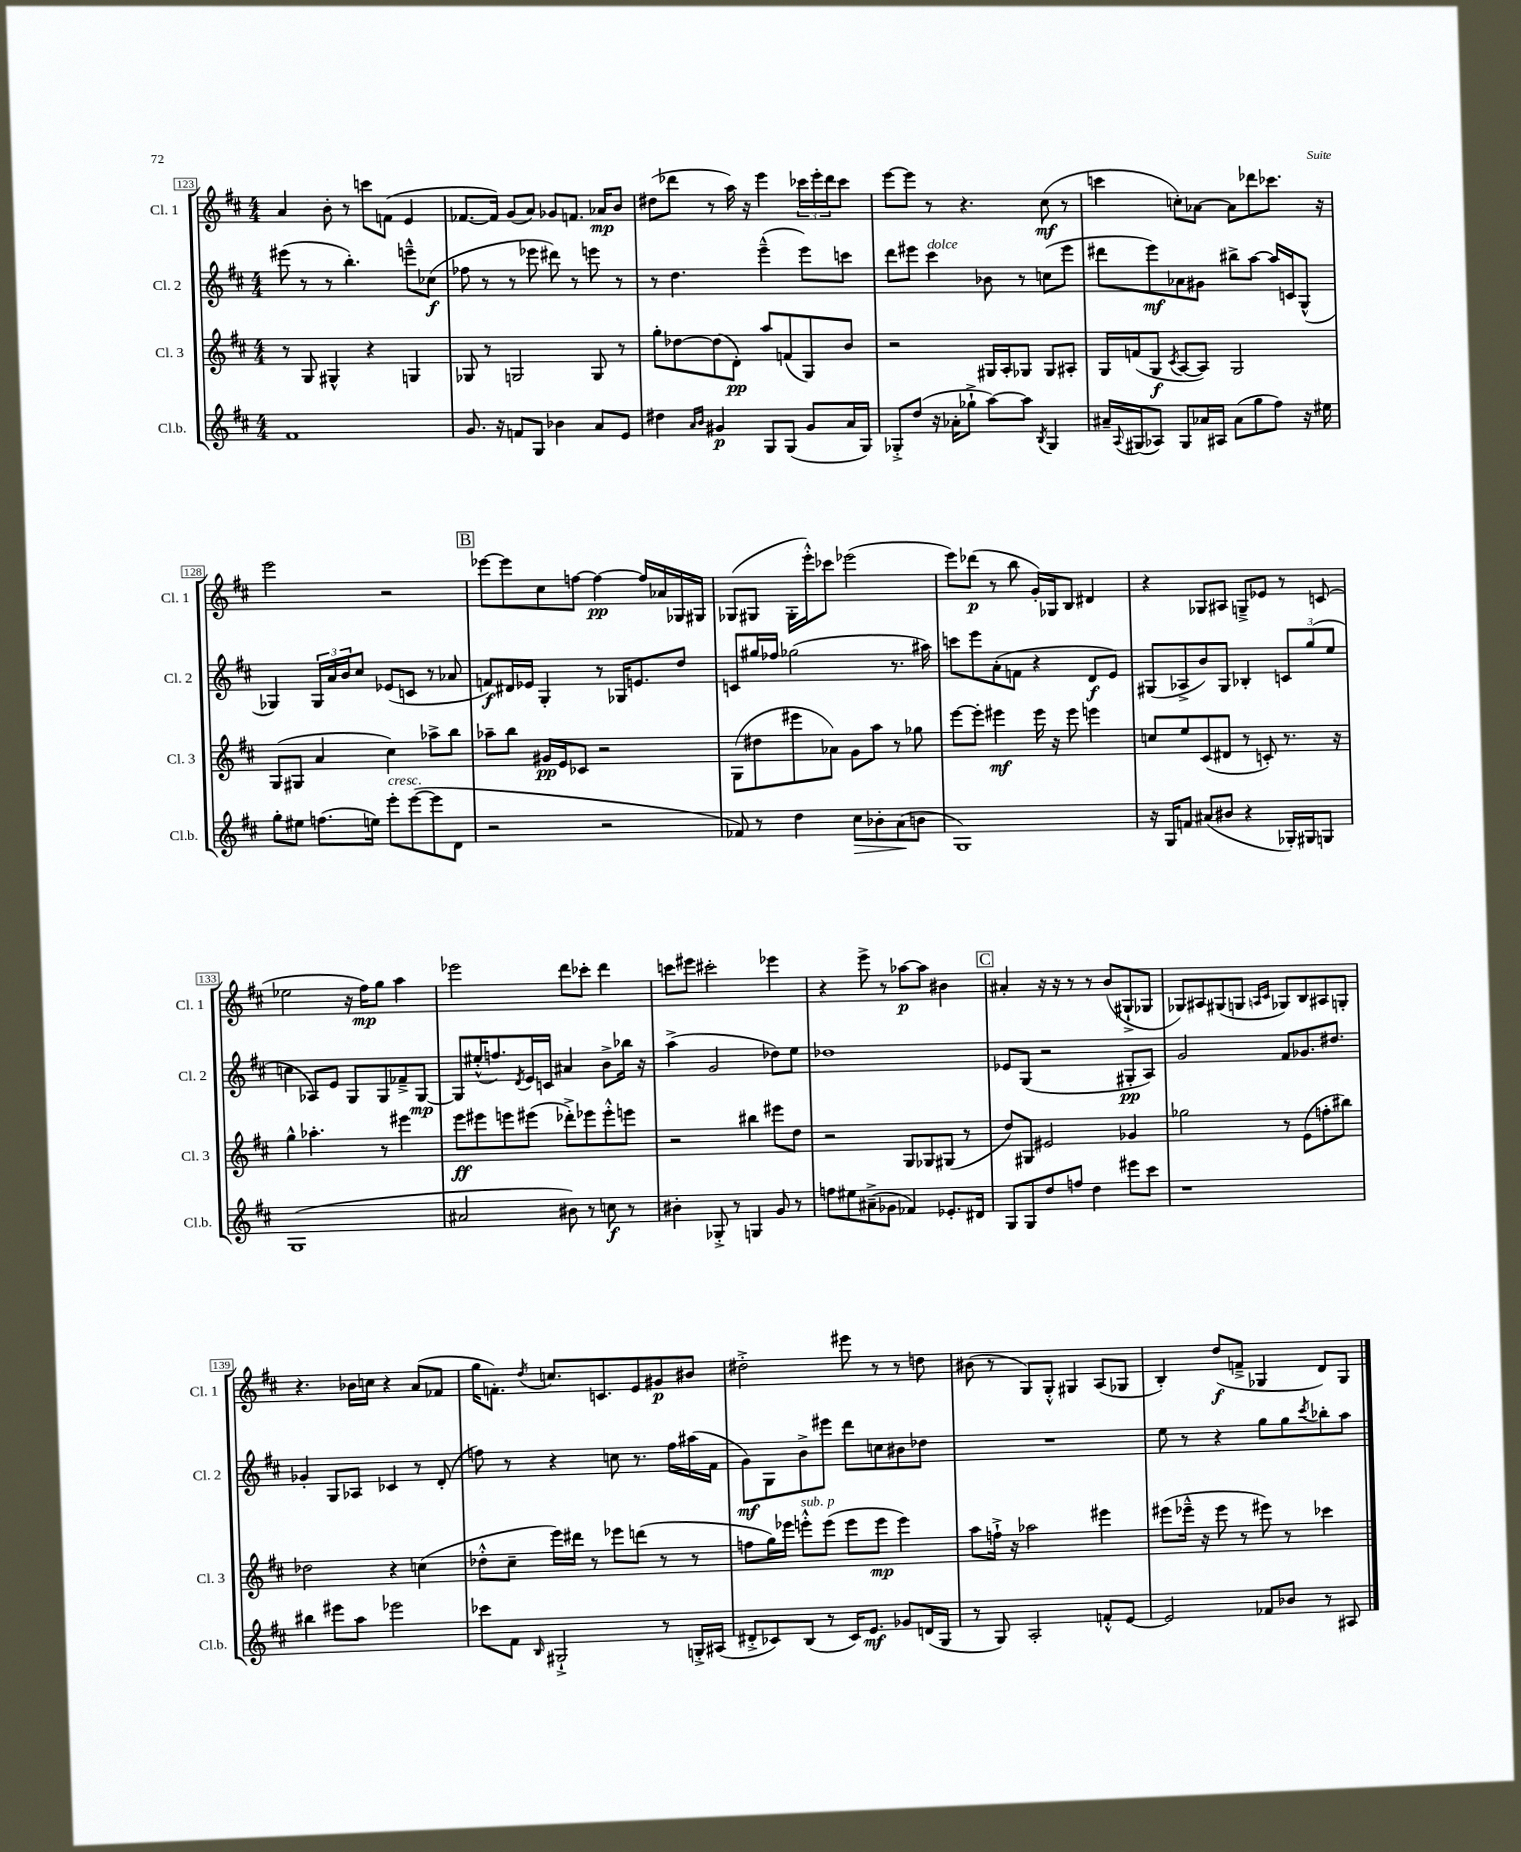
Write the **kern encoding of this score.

**kern	**dynam	**kern	**dynam	**kern	**dynam	**kern	**dynam
*part4	*part4	*part3	*part3	*part2	*part2	*part1	*part1
*staff4	*staff4	*staff3	*staff3	*staff2	*staff2	*staff1	*staff1
*I"Cl.b.	*	*I"Cl. 3	*	*I"Cl. 2	*	*I"Cl. 1	*
*I'Cl.b.	*	*I'Cl. 3	*	*I'Cl. 2	*	*I'Cl. 1	*
*clefG2	*	*clefG2	*	*clefG2	*	*clefG2	*
*k[f#c#]	*	*k[f#c#]	*	*k[f#c#]	*	*k[f#c#]	*
*M4/4	*	*M4/4	*	*M4/4	*	*M4/4	*
=123	=123	=123	=123	=123	=123	=123	=123
1f#	.	8r	.	(8eee#X\	.	4a/	.
.	.	8G/	.	8r	.	.	.
.	.	4G#X^^/	.	8r	.	8b'\	.
.	.	.	.	4.bb'\)	.	8r	.
.	.	4r	.	.	.	8cccn\L	.
.	.	.	.	.	.	(8fn\J	.
.	.	4Gn/	.	8eeen~^^\L	.	4e/	.
.	.	.	.	(8cc-X\J	f	.	.
=124	=124	=124	=124	=124	=124	=124	=124
8.g/	.	8G-X/	.	8ff-X\	.	[8.f-X/L	.
.	.	8r	.	8r	.	.	.
16r	.	.	.	.	.	16f-/Jk])	.
8fn/L	.	2Gn/	.	8r	.	(8g/L	.
8G/J	.	.	.	8eee-X\	.	8a/J)	.
4b-X\	.	.	.	8ddd#X\)	.	8g-X/L	.
.	.	.	.	8r	.	8.fn/J	.
8a/L	.	8G/	.	8eeen\	.	.	.
.	.	.	.	.	.	16a-X/KL	mp
8e/J	.	8r	.	8r	.	8b/J	.
=125	=125	=125	=125	=125	=125	=125	=125
4dd#X\	.	8gg'\L	.	8r	.	(8dd#X\L	.
.	.	[8dd-X\	.	4.dd\	.	8ddd-X\J	.
16qqa/LL	.	.	.	.	.	.	.
16qqb/JJ	.	.	.	.	.	.	.
4g#X/	p	(8dd-\]	.	.	.	8r	.
.	.	8d'\J)	pp	.	.	16aa\)	.
.	.	.	.	.	.	16r	.
8G/L	.	8aa/L	.	(4eee~^^\	.	4eee\	.
(8G/J	.	(8fn/	.	.	.	.	.
8g#/L	.	8G/)	.	8eee\L)	.	24ccc-X\LL	.
.	.	.	.	.	.	24eee'\	.
.	.	.	.	.	.	24ddd-\J	.
16a/L	.	8b/J	.	8cccn\J	.	8ccc-\J	.
16G/JJ)	.	.	.	.	.	.	.
=126	=126	=126	=126	=126	=126	=126	=126
8G-X'^/L	.	2r	.	8ddd\L	.	[8eee\L	.
(8dd/J	.	.	.	8eee#X\J	.	8eee\J]	.
!	!	!	!	!LO:TX:a:i:t=dolce	!	!	!
16r	.	.	.	4ccc#\	.	8r	.
16a-X'\KL	.	.	.	.	.	.	.
8gg-X`^\J	.	.	.	.	.	4.r	.
[8aa\L)	.	16G#X/LL	.	8b-X\	.	.	.
.	.	16A'/J	.	.	.	.	.
8aa\J]	.	8G-X/J	.	8r	.	.	.
8qB/	.	.	.	.	.	.	.
4G-/	.	8G-/L	.	(8ccn\L	.	(8cc#\	mf
.	.	8A#X'/J	.	8eee#\J	.	8r	.
=127	=127	=127	=127	=127	=127	=127	=127
16a#X~/LL	.	16G/LL	.	8ddd#X\L	.	4cccn\	.
8qqA/	.	.	.	.	.	.	.
(16G#X/J	.	(16fn/J	.	.	.	.	.
8A-X/J)	.	8G/J	f	8eee\)	mf	.	.
.	.	8qc#/	.	.	.	.	.
8G#/L	.	[8A/L	.	8a-X\	.	8ccn'\L)	.
16a-X/L	.	8A/J])	.	8g#X\J	.	[8a-X\J	.
16A#X/JJ	.	.	.	.	.	.	.
(8a-\L	.	2G/	.	8bb#X^\L	.	8a-\L]	.
8gg\	.	.	.	[8aa\J	.	8ddd-X\	.
8ff#\J)	.	.	.	16aa/LL]	.	8.ccc-X\J	.
.	.	.	.	16cn/J	.	.	.
16r	.	.	.	(8G^^/J	.	.	.
16ee#X\	.	.	.	.	.	16r	.
!!LO:LB:g=z
=128	=128	=128	=128	=128	=128	=128	=128
8gg'\L	.	(8G/L	.	4G-X/)	.	2eee\	.
8ee#X\J	.	8G#X/J	.	.	.	.	.
(8.ffn\L	.	4a/	.	24G-/LL	.	.	.
.	.	.	.	24a/	.	.	.
.	.	.	.	24b/J	.	.	.
.	.	.	.	8cc#/J	.	.	.
16een\Jk)	.	.	.	.	.	.	.
!LO:TX:a:i:t=cresc.	!	!	!	!	!	!	!
8eee'\L	.	4cc#\)	.	(8e-X/L	.	2r	.
([8eee\	.	.	.	8cn/J	.	.	.
8eee\]	.	8aa-X^\L	.	8r	.	.	.
8d\J	.	8bb\J	.	8a-X/	.	.	.
!!LO:REH:place=s1:t=B
=129	=129	=129	=129	=129	=129	=129	=129
2r	.	8aa-X~\L	.	8fn/L)	f	[8eee-X\L	.
.	.	8bb\J	.	16d#X/L	.	8eee-\]	.
.	.	.	.	16e-X/JJ	.	.	.
.	.	16g#X/LL	pp	4G'/	.	8cc#\	.
.	.	16e/J	.	.	.	.	.
.	.	8c-X/J	.	.	.	[8ffn\J	.
2r	.	2r	.	8r	.	4ff\_	pp
.	.	.	.	16G-X/KL	.	.	.
.	.	.	.	8.en/	.	.	.
.	.	.	.	.	.	16ff/LL]	.
.	.	.	.	.	.	16a-X/	.
.	.	.	.	8dd/J	.	16G-X/	.
.	.	.	.	.	.	16G#X/JJ	.
=130	=130	=130	=130	=130	=130	=130	=130
8f-X/)	.	(8G\L	.	8cn/L	.	(8G-X/L	.
8r	.	8dd#X\	.	16gg#X/L	.	8G#X/J	.
.	.	.	.	16ff-X/JJ	.	.	.
4dd\	.	8eee#X\	.	(2gg-X\	.	16G#'\LL	.
.	.	.	.	.	.	16eee'^^\J)	.
.	.	8a-X\J)	.	.	.	8ccc-X\J	.
!	!LO:HP:b	!	!	!	!	!	!
8cc#\L	>	8g\L	.	.	.	(2eee-X\	.
8b-X'\	.	8aa\J	.	.	.	.	.
(8a\	.	8r	.	8.r	.	.	.
8bn\J	]	8gg-X\	.	.	.	.	.
.	.	.	.	16aa#X\)	.	.	.
=131	=131	=131	=131	=131	=131	=131	=131
1G)	.	[8eee\L	.	8cccn\L	.	8eee\L)	.
.	.	8eee'\J]	.	8eee\	.	(8ddd-X\J	p
.	.	4eee#X\	mf	(8a'\	.	8r	.
.	.	.	.	8fn\J	.	8bb\	.
.	.	16eee#\	.	4r	.	16g'/LL)	.
.	.	16r	.	.	.	16G-X/J	.
.	.	8eee#\	.	.	.	8B/J	.
.	.	4eeen\	.	8d/L	f	4d#X/	.
.	.	.	.	8e/J)	.	.	.
=132	=132	=132	=132	=132	=132	=132	=132
16r	.	8ccn/L	.	(8G#X/L	.	4r	.
16G/KL	.	.	.	.	.	.	.
8fn/J	.	8ee/	.	8A-X^/	.	.	.
(8a#X/L	.	(8c#/	.	8b/)	.	8G-X/L	.
8b#X/J	.	8d#X/J	.	8G#/J	.	8A#X/J	.
4r	.	8r	.	4B-X'/	.	8Gn~^/L	.
.	.	8cn'/)	.	.	.	8e-X/J	.
16G-X'/LL)	.	8.r	.	12cn/L	.	8r	.
16G#X/J	.	.	.	.	.	.	.
.	.	.	.	(12gg/	.	.	.
8Gn/J	.	.	.	.	.	(8cn/	.
.	.	.	.	12ee/J	.	.	.
.	.	16r	.	.	.	.	.
!!LO:LB:g=z
=133	=133	=133	=133	=133	=133	=133	=133
(1G	.	4gg^^\	.	4ccn\	.	2ee-X\	.
.	.	4.aa-X'\	.	8A-X/L)	.	.	.
.	.	.	.	8e/J	.	.	.
.	.	.	.	8G/L	.	16r	.
.	.	.	.	.	.	16ff#\KL)	mp
.	.	8r	.	8G/	.	8gg\J	.
.	.	4eee#X\	.	8f-X~^/	.	4aa\	.
.	.	.	.	[8G/J	mp	.	.
=134	=134	=134	=134	=134	=134	=134	=134
2a#X/	.	8eee\L	ff	8G/L]	.	2eee-X\	.
.	.	8eee#X\	.	(16ee#X'^^/K	.	.	.
.	.	.	.	8.ffn/)	.	.	.
.	.	8eeen\	.	.	.	.	.
.	.	.	.	8qd/	.	.	.
.	.	(8eee#X\J	.	16e/L	.	.	.
.	.	.	.	16cn/JJ	.	.	.
8b#X\)	.	8ddd-X'^\L)	.	4a#X/	.	8ddd\L	.
8r	.	8eee-X\	.	.	.	8ccc-X'\J	.
8ccn\	f	8eee-'^^\	.	8b^\L	.	4ddd\	.
8r	.	8eeen\J	.	16bb-X\Jk	.	.	.
.	.	.	.	16r	.	.	.
=135	=135	=135	=135	=135	=135	=135	=135
4b#X'\	.	2r	.	(4aa^\	.	8cccn\L	.
.	.	.	.	.	.	8eee#X\J	.
8G-X'^/	.	.	.	2g/	.	2ccc#X'\	.
8r	.	.	.	.	.	.	.
4Gn/	.	4bb#X\	.	.	.	.	.
8g/	.	8eee#X\L	.	8dd-X\L)	.	4eee-X\	.
8r	.	8dd\J	.	8ee\J	.	.	.
=136	=136	=136	=136	=136	=136	=136	=136
8ffn\L	.	2r	.	1dd-X	.	4r	.
8ee#X\	.	.	.	.	.	.	.
(8a#X~^\	.	.	.	.	.	8eee^\	.
8g-X\J	.	.	.	.	.	8r	.
4f-X/)	.	8G/L	.	.	.	[8aa-X\L	p
.	.	8G-X/	.	.	.	8aa-\J]	.
8.e-X'/L	.	(8G#X/J	.	.	.	4b#X\	.
.	.	8r	.	.	.	.	.
16d#X/Jk	.	.	.	.	.	.	.
!!LO:REH:place=s1:t=C
=137	=137	=137	=137	=137	=137	=137	=137
8G/L	.	8dd/L)	.	8e-X/L	.	4a#X'/	.
8G/	.	8G#X/J	.	(8G/J	.	.	.
8dd/	.	2e#X/	.	2r	.	16r	.
.	.	.	.	.	.	16r	.
8ffn/J	.	.	.	.	.	8r	.
4dd\	.	.	.	.	.	8r	.
.	.	.	.	.	.	(8b/L	.
8eee#X\L	.	4g-X/	.	8G#X'/L	pp	8G#X`^/	.
8ccc#\J	.	.	.	8A/J)	.	8G-X/J	.
=138	=138	=138	=138	=138	=138	=138	=138
1r	.	2gg-X\	.	2g/	.	8G-X/L)	.
.	.	.	.	.	.	8A#X/	.
.	.	.	.	.	.	(8G#X/	.
.	.	.	.	.	.	8Gn/J	.
.	.	.	.	.	.	16qqAn/LL	.
.	.	.	.	.	.	16qqc#/JJ	.
.	.	8r	.	8f#/L	.	8G-X/L)	.
.	.	(8e\L	.	8.g-X/	.	8B/	.
.	.	8ffn'\	.	.	.	8A#X/	.
.	.	.	.	8.dd#X/J	.	.	.
.	.	8bb#X\J)	.	.	.	8Gn'/J	.
!!LO:LB:g=z
=139	=139	=139	=139	=139	=139	=139	=139
4bb#X\	.	2dd-X\	.	4g-X'/	.	4.r	.
8eee#X\L	.	.	.	8G/L	.	.	.
8aa\J	.	.	.	8A-X/J	.	16b-X\LL	.
.	.	.	.	.	.	16ccn\JJ	.
2eee-X\	.	4r	.	4c-X/	.	4r	.
.	.	(4ccn\	.	8r	.	(8a/L	.
.	.	.	.	(8d'/	.	8f-X/J	.
=140	=140	=140	=140	=140	=140	=140	=140
8ccc-X\L	.	8dd-X'^^\L	.	8ffn\)	.	16gg\KL	.
.	.	.	.	.	.	8.fn'\J)	.
8f#\J	.	8cc#~\J	.	8r	.	.	.
16qqB/	.	.	.	.	.	8qdd/	.
2G#X`^/	.	16eee\LL)	.	4r	.	8.ccn/L	.
.	.	16ddd#X\JJ	.	.	.	.	.
.	.	8r	.	.	.	.	.
.	.	.	.	.	.	8.cn/	.
.	.	8eee-X\L	.	8ccn\	.	.	.
.	.	(8dddn\J	.	8.r	.	8e/	.
8r	.	8r	.	.	.	8g#X/	p
.	.	.	.	16ff\LL	.	.	.
16Gn'^/LL	.	8r	.	(16aa#X\	.	8b#X/J	.
(16A#X/JJ	.	.	.	16f#\JJ	.	.	.
=141	=141	=141	=141	=141	=141	=141	=141
8d#X'^/L	.	8ffn\L	.	8g\L)	mf	2dd#X'^\	.
8c-X/)	.	16gg\L)	.	8G\	.	.	.
.	.	16eee-X\JJ	.	.	.	.	.
!	!	!LO:TX:a:i:t=sub. p	!	!	!	!	!
(8B/J	.	8eeen'^^\L	.	8b^\	.	.	.
8r	.	(8eee\J	.	8eee#X\J	.	.	.
16c-/KL)	.	8eee\L	.	8ddd\L	.	8eee#X\	.
8.e/J	mf	.	.	.	.	.	.
.	.	8eee\J	mp	8ccn\	.	8r	.
8g-X/L	.	4eee\)	.	8b#X\	.	8r	.
(16dn/L	.	.	.	8dd-X\J	.	8ddn\	.
16G/JJ	.	.	.	.	.	.	.
=142	=142	=142	=142	=142	=142	=142	=142
8r	.	8aa\L	.	1r	.	(8b#X\	.
8G/)	.	16ffn`^\Jk	.	.	.	8r	.
.	.	16r	.	.	.	.	.
2A'/	.	2aa-X\	.	.	.	8G/L)	.
.	.	.	.	.	.	8G'^^/J	.
.	.	.	.	.	.	4G#X/	.
8fn'^^/L	.	4eee#X\	.	.	.	(8A/L	.
[8e/J	.	.	.	.	.	8G-X/J	.
=143	=143	=143	=143	=143	=143	=143	=143
2e/]	.	(8eee#X\L	.	8ee\	.	4B'/)	.
.	.	16eee-X~^^\Jk	.	8r	.	.	.
.	.	16r	.	.	.	.	.
.	.	8eee-\	.	4r	.	(8dd/L	f
.	.	8r	.	.	.	8fn~^/J	.
8f-X/L	.	8eee#X\)	.	8gg\L	.	4G-X/	.
8b-X/J	.	8r	.	8gg\	.	.	.
.	.	.	.	8qccc#/	.	.	.
8r	.	4ccc-X\	.	8bb-X'\	.	8d/L)	.
8A#X/	.	.	.	8aa\J	.	8G-/J	.
==	==	==	==	==	==	==	==
*-	*-	*-	*-	*-	*-	*-	*-
